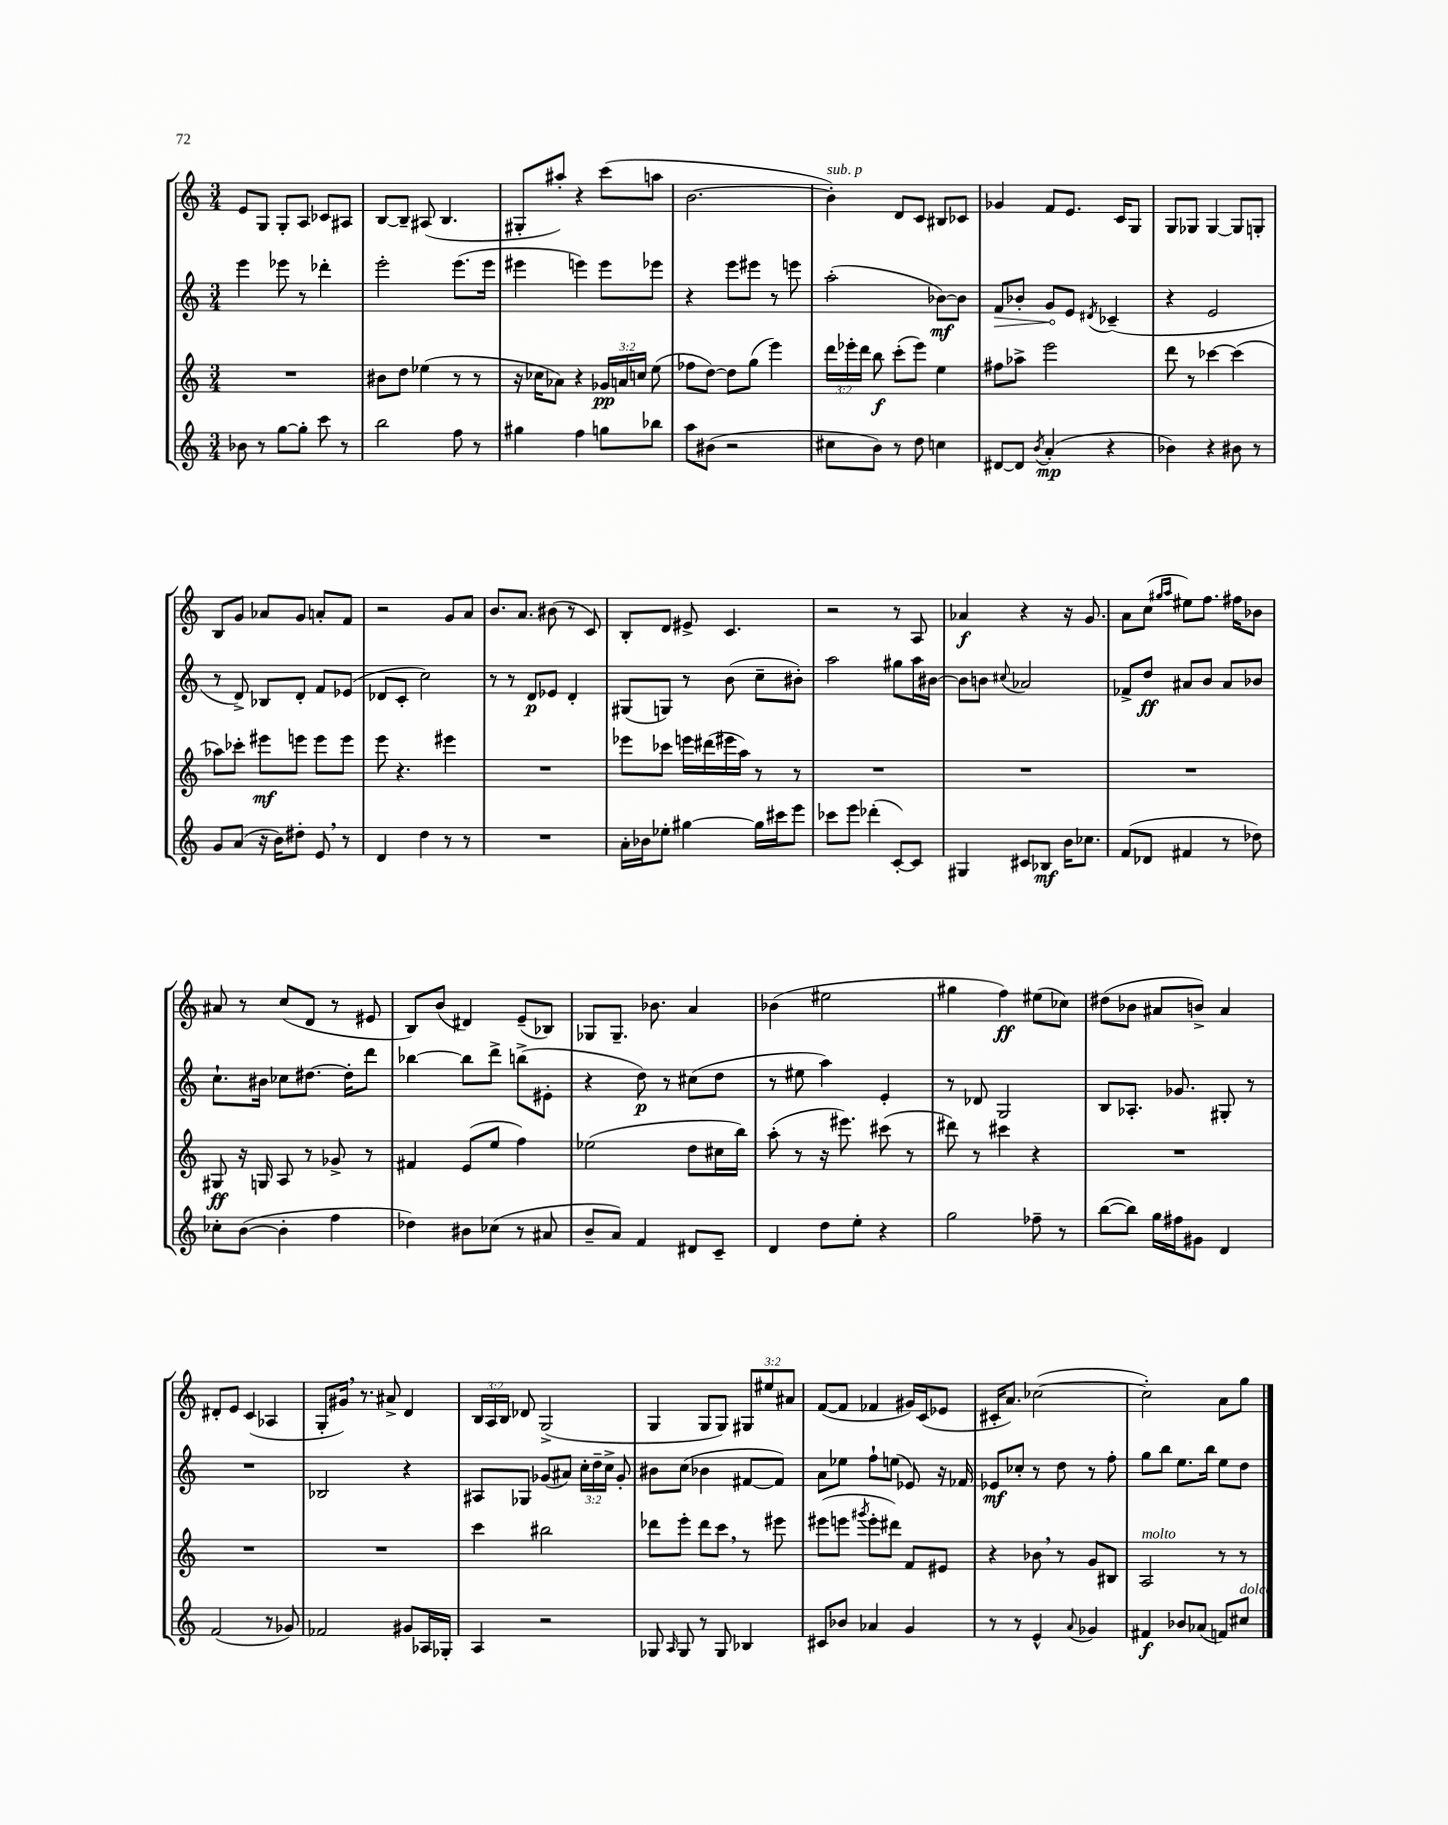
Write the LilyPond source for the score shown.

<<
\new StaffGroup <<
\new Staff = "s0" {
    \clef treble \key c \major \numericTimeSignature \time 3/4 \override Staff.TupletNumber.text = #tuplet-number::calc-fraction-text
    \autoBeamOff e'8[ g8] g8[-. a8] ces'8[ ais8] |
    b8[~ b8]-- ais8( b4. |
    gis8[-. ais''8]-.) r4 c'''8[( a''8] |
    b'2.~ |
    b'4-.^\markup { \italic "sub. p" }) d'8[ c'8] bis8[ ces'8] |
    ges'4 f'8[ e'8.] c'16[ g8] |
    g8[ ges8] ges4~ ges8[ g8]-. |
    b8[ g'8] aes'8[ g'8] a'8[-. f'8] |
    r2 g'8[ a'8] |
    b'8.[ a'8.] bis'8( r8 c'8) |
    b8[-. d'8] eis'8-> c'4. |
    r2 r8 a8 |
    aes'4\f r4 r16 g'8. |
    a'8[ c''8]( \grace { gis''16[ a''16] } eis''8[) f''8.] fis''16[ bes'8] |
    ais'8 r8 c''8[( d'8] r8 eis'8 |
    b8[) b'8]( dis'4) e'8[--( bes8]) |
    ges8[ ges8.]-- bes'8. a'4 |
    bes'4( eis''2 |
    gis''4 f''4\ff) eis''8[( ces''8]) |
    dis''8[( bes'8] ais'8[ b'8]->) ais'4 |
    dis'8[-. e'8] c'4( aes4 |
    g8[-. gis'16]) \breathe r8. ais'8-> d'4 |
    \tuplet 3/2 { b16[ a16 b16] } des'8 g2->( |
    g4 g8[ g8]) \tuplet 3/2 { gis8[ eis''8 ais'8] } |
    f'8[~( f'8] fes'4 gis'16[) c'16( ees'8] |
    cis'16[-. a'8.]) ces''2~( |
    ces''2-.) a'8[ g''8] \bar "|." |
}
\new Staff = "s1" {
    \clef treble \key c \major \numericTimeSignature \time 3/4 \override Staff.TupletNumber.text = #tuplet-number::calc-fraction-text
    \autoBeamOff e'''4 ees'''8 r8 des'''4-. |
    e'''2-. e'''8.[( e'''16] |
    eis'''4 e'''4) e'''8[ ees'''8] |
    r4 e'''8[ eis'''8] r8 e'''8 |
    a''2-.( bes'8[~\mf) bes'8] |
    \once \override Hairpin.circled-tip = ##t f'8[\> bes'8]-. g'8[\! e'8] \acciaccatura { dis'8 } ces'4--( |
    r4 e'2 |
    r8 d'8->) bes8[ d'8]-. f'8[ ees'8]( |
    des'8[ c'8]-. c''2) |
    r8 r8 d'8[\p ees'8] d'4-. |
    gis8[( g8]) r8 b'8( c''8[-- bis'8]-.) |
    a''2 gis''8[ a''16 bis'16]~ |
    bis'8[ b'8] \appoggiatura { cis''8 } aes'2 |
    fes'8[-> d''8]\ff ais'8[ b'8] ais'8[ bes'8] |
    c''8.[-! bis'16] ces''8[ dis''8.]~ dis''16[-. d'''8] |
    bes''4~ bes''8[ d'''8]-> b''8[->( eis'8]-. |
    r4 d''8\p) r8 cis''8[( d''8] |
    r8 eis''8 a''4) e'4-. |
    r8 des'8 g2 |
    b8[ aes8.]-. ges'8. gis8-. r8 |
    R2. |
    bes2 r4 |
    ais8[ ges8] ges'8[( ais'8]) \tuplet 3/2 { c''16[-. d''16-- c''16]-> } ges'8-. |
    bis'8[ c''8]( bes'4 fis'8[~ fis'8]) |
    a'8[ ees''8] f''8[-! e''8]( ees'8) r16 fes'16 |
    ees'8[\mf ces''8]-. r8 d''8 r8 f''8-. |
    g''8[ b''8] e''8.[ b''16] e''8[ d''8] \bar "|." |
}
\new Staff = "s2" {
    \clef treble \key c \major \numericTimeSignature \time 3/4 \override Staff.TupletNumber.text = #tuplet-number::calc-fraction-text
    \autoBeamOff R2. |
    bis'8[ d''8] ees''4( r8 r8 |
    r16 ces''16[ aes'8]) r4 \tuplet 3/2 { ges'16[\pp a'16 c''16] } e''8( |
    fes''8[ d''8]~) d''8[ g''8]( e'''4) |
    \tuplet 3/2 { d'''16[ ees'''16-. d'''16] } b''8\f c'''8[-.( ees'''8]) e''4 |
    fis''8[ aes''8]-> e'''2 |
    d'''8 r8 ces'''4~ ces'''4( |
    aes''8[) ces'''8]-. eis'''8[\mf e'''8] e'''8[ e'''8] |
    e'''8 r4. eis'''4 |
    R2. |
    ees'''8[ ces'''8] e'''16[ dis'''16( eis'''16 a''16]) r8 r8 |
    R2. |
    R2. |
    R2. |
    gis8\ff r16 g16 a8 r8 ges'8-> r8 |
    fis'4 e'8[( e''8] f''4) |
    ees''2( d''8[ cis''16 b''16]) |
    a''8-.( r8 r16 eis'''8.) cis'''8( r8 |
    dis'''8) r8 cis'''4 r4 |
    R2. |
    R2. |
    R2. |
    c'''4 bis''2 |
    des'''8[ e'''8]-. des'''8[ c'''8] \breathe r8 eis'''8 |
    eis'''8[( e'''8] \acciaccatura { gis'''8 } e'''8[-. dis'''8]) f'8[ eis'8] |
    r4 bes'8 \breathe r8 g'8[ bis8] |
    a2^\markup { \italic "molto" } r8 r8 \bar "|." |
}
\new Staff = "s3" {
    \clef treble \key c \major \numericTimeSignature \time 3/4
    \autoBeamOff bes'8 r8 g''8[~ g''8]-. c'''8 r8 |
    b''2 f''8 r8 |
    gis''4 f''4 g''8[ bes''8] |
    a''8[ bis'8]( r2 |
    cis''8[ b'8]) r8 d''8 c''4 |
    dis'8[~ dis'8] \acciaccatura { b'8 } a'4-.\mp( r4 |
    bes'4) r4 bis'8 r8 |
    g'8[ a'8]( r16 b'16[) dis''8]-. e'8 \breathe r8 |
    d'4 d''4 r8 r8 |
    R2. |
    a'16[-. bes'16 ees''8]-. gis''4~ gis''16[ cis'''16 e'''8] |
    ces'''8[ e'''8] des'''4-.( c'8[~-.) c'8] |
    gis4 cis'8[ bes8]\mf b'16[ ces''8.] |
    f'8[( des'8] fis'4 r8 des''8) |
    ces''8[-. b'8]~( b'4-. f''4 |
    des''4) bis'8[ ces''8]( r8 ais'8 |
    b'8[-- a'8]) f'4 dis'8[ c'8]-- |
    d'4 d''8[ e''8]-. r4 |
    g''2 fes''8-- r8 |
    b''8[~( b''8]) g''16[ fis''16 gis'8] d'4 |
    f'2( r8 ges'8) |
    fes'2 gis'8[ aes16 ges16]-. |
    a4 r2 |
    ges8 \grace { a16 } ges8 r8 ges8 bes4 |
    cis'8[ bes'8] aes'4 g'4 |
    r8 r8 e'4-^ \appoggiatura { a'8 } ges'4 |
    fis'4\f bes'8[ aes'8]( f'8[) cis''8]^\markup { \italic "dolce" } \bar "|." |
}
>>
>>
\layout { \context { \Score \remove "Bar_number_engraver" } }
